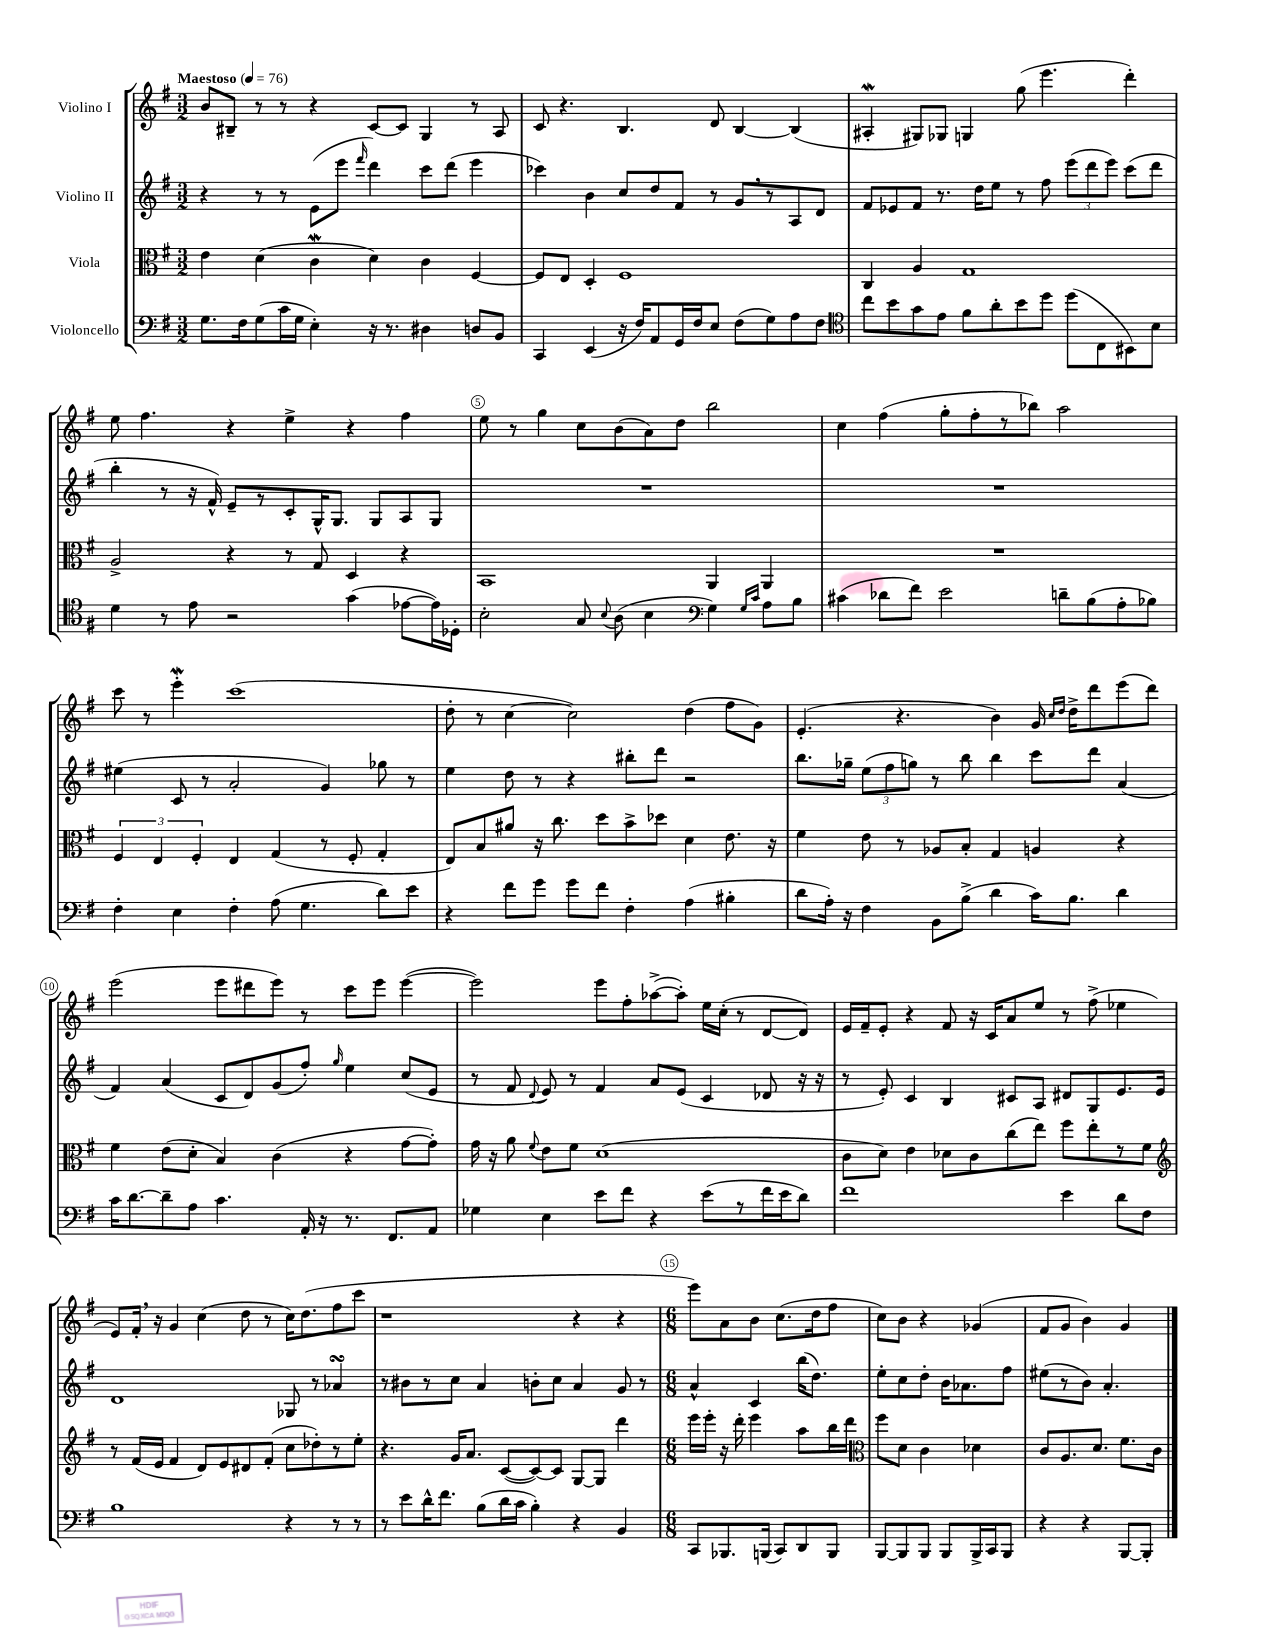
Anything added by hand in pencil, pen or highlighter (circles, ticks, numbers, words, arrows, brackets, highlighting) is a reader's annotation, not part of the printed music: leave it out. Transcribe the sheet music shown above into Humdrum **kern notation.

**kern	**kern	**kern	**kern
*part4	*part3	*part2	*part1
*staff4	*staff3	*staff2	*staff1
*I"Violoncello	*I"Viola	*I"Violino II	*I"Violino I
*clefF4	*clefC3	*clefG2	*clefG2
*k[f#]	*k[f#]	*k[f#]	*k[f#]
*M3/2	*M3/2	*M3/2	*M3/2
*MM76	*MM76	*MM76	*MM76
=1	=1	=1	=1
!	!	!	!LO:TX:a:B:t=Maestoso
8.G\L	4e\	4r	8b/L
.	.	.	8B#X~/J
16F#\k	.	.	.
(8G\	(4d\	8r	8r
16c\L	.	8r	8r
16G\JJ	.	.	.
4E'\)	4cw\	(8e\L	4r
.	.	8eee\J	.
.	.	16qqfff#/	.
16r	4d\)	4ddd\)	[8c/L
8.r	.	.	.
.	.	.	8c/J]
4D#X\	4c\	8ccc\L	4G/
.	.	(8ddd\J	.
8Dn/L	[4F#/	4eee\	8r
8BB/J	.	.	8A/
=2	=2	=2	=2
4CC/	8F#/L]	4ccc-X\)	8c/
.	8E/J	.	4.r
(4EE/	4D'/	4b\	.
16r	1F#	8cc/L	4.B/
16F#/KL)	.	.	.
8AA/	.	8dd/	.
16GG/L	.	8f#/J	.
16F#/J	.	.	.
8E/J	.	8r	8d/
(8F#\L	.	8g,/L	[4B/
8G\)	.	8r	.
8A\	.	8A/	(4B/]
8F#\J	.	8d/J	.
=3	=3	=3	=3
*clefC4	*	*	*
8cc\L	4C/	8f#/L	4A#XW'/
8b\	.	8e-X/	.
8g\	4A/	8f#/J	8G#X/L)
8e\J	.	8.r	8G-X/J
8f#\L	1G	.	4Gn/
.	.	16dd\KL	.
8a'\	.	8ee\J	.
8b\	.	8r	(8gg\
8dd\J	.	8ff#\	4.eee\
(8dd\L	.	(12eee\L	.
.	.	12ddd\	.
8C\	.	.	.
.	.	12eee\J)	.
8BB#X\)	.	(8ccc\L	4ddd'\)
8B\J	.	8ddd\J	.
!!LO:LB:g=z
=4	=4	=4	=4
4d\	2A^/	4bb'\	8ee\
.	.	.	4.ff#\
8r	.	8r	.
8e\	.	16r	.
.	.	16f#^^/)	.
2r	4r	8e~/L	4r
.	.	8r	.
.	8r	8c'/	4ee^\
.	8G/	16G^^/K	.
.	.	8.G/J	.
(4g\	4D/	.	4r
.	.	8G/L	.
[8e-X\L	4r	8A/	4ff#\
16e-\L])	.	8G/J	.
16D-X'\JJ	.	.	.
=5	=5	=5	=5
2B'\	1BB	1.r	8ee\
.	.	.	8r
.	.	.	4gg\
8G/	.	.	8cc\L
8qqB/	.	.	.
(8A\	.	.	(8b\
4B\	.	.	8a\)
.	.	.	8dd\J
*clefF4	*	*	*
4G\)	4AA/	.	2bb\
16qqG/LL	.	.	.
16qqc/JJ	.	.	.
8A\L	4AA/	.	.
8B\J	.	.	.
=6	=6	=6	=6
(4c#X\	1.r	1.r	4cc\
8d-X\L	.	.	(4ff#\
8f#\J)	.	.	.
2e\	.	.	8gg'\L
.	.	.	8ff#'\
.	.	.	8r
.	.	.	8bb-X\J)
8dn~\L	.	.	2aa\
(8B\	.	.	.
8A'\	.	.	.
8B-X\J)	.	.	.
!!LO:LB:g=z
=7	=7	=7	=7
4F#'\	6F#/	(4ee#X\	8ccc\
.	.	.	8r
.	6E/	.	.
4E\	.	8c/	4eeeW'\
.	6F#'/	.	.
.	.	8r	.
4F#'\	4E/	2a'/	(1ccc
(8A\	(4G/	.	.
4.G\	.	.	.
.	8r	4g/)	.
.	8F#'/	.	.
8d\L)	4G'/	8gg-X\	.
8e\J	.	8r	.
=8	=8	=8	=8
4r	8E/L)	4ee\	8dd'\
.	8B/	.	8r
8f#\L	8a#X/J	8dd\	[4cc\
8g\J	16r	8r	.
.	8.cc\	.	.
8g\L	.	4r	2cc\])
8f#\J	8dd\L	.	.
4F#'\	8b^\	8bb#X'\L	.
.	8dd-X\J	8ddd\J	.
(4A\	4d\	2r	(4dd\
4B#X'\	8.e\	.	8ff#\L
.	.	.	8g\J)
.	16r	.	.
=9	=9	=9	=9
8d\L	4f#\	8.bb\L	(4.e'/
16A'\Jk)	.	.	.
16r	.	16gg-X~\Jk	.
4F#\	8e\	(12ee\L	.
.	.	12ff#\	.
.	8r	.	4.r
.	.	12ggn\J)	.
8BB\L	8A-X/L	8r	.
(8B^\J	8B'/J	8bb\	.
4d\	4G/	4bb\	4b\)
16c\KL)	4An/	8ccc\L	16g/
.	.	.	16qqcc/LL
.	.	.	16qqdd/JJ
8.B\J	.	.	16dd^\KL
.	.	8ddd\J	8ddd\
4d\	4r	(4a/	(8eee\
.	.	.	8ddd\J)
!!LO:LB:g=z
=10	=10	=10	=10
16c\KL	4f#\	4f#/)	(2eee\
[8.d\	.	.	.
8d~\]	(8e\L	(4a/	.
8A\J	8d'\J	.	.
4.c\	4B/)	8c/L	8eee\L
.	.	8d/)	8ddd#X\
.	(4c\	(8g/	8eee\J)
16AA'/	.	8ff#'/J)	8r
16r	.	.	.
.	.	16qqgg/	.
8.r	4r	4ee\	8ccc\L
.	.	.	8eee\J
8.FF#/L	.	.	.
.	[8g\L	(8cc/L	([4eee\
8AA/J	8g'\J])	8e/J	.
=11	=11	=11	=11
4G-X\	16g\	8r	2eee\])
.	16r	.	.
.	8a\	8f#/	.
.	8qqf#/	8qqd/	.
4E\	8e\L	8e/)	.
.	8f#\J	8r	.
8e\L	(1d	4f#/	8eee\L
8f#\J	.	.	8ff#'\
4r	.	8a/L	([8aa-X^\
.	.	(8e/J	8aa-'\J])
(8e\L	.	4c/	16ee\LL
.	.	.	(16cc'\JJ
8r	.	.	8r
16f#\L	.	8d-X/	[8d/L
16e\J	.	.	.
8d\J)	.	16r	8d/J])
.	.	16r	.
=12	=12	=12	=12
1f#	8c\L	8r	16e/LL
.	.	.	16f#~/J
.	8d\J)	8e'/)	8e'/J
.	4e\	4c/	4r
.	8d-X\L	4B/	8f#/
.	8c\	.	16r
.	.	.	16c/KL
.	(8cc\	8c#X/L	8a/
.	8ee\J)	8A/J	8ee/J
4e\	8ff#\L	8d#X/L	8r
.	8ee'\	8G/	(8ff#^\
8d\L	8r	8.e/	4ee-X\
8F#\J	8f#\J	.	.
.	.	16e/Jk	.
!!LO:LB:g=z
=13	=13	=13	=13
*	*clefG2	*	*
1B	8r	1d	8e/L)
.	(16f#/LL	.	16f#',/Jk
.	16e/JJ	.	16r
.	4f#/	.	4g/
.	8d/L)	.	(4cc\
.	8e/	.	.
.	8d#X/	.	8dd\
.	(8f#'/J	.	8r
4r	8cc\L	8G-X/	16cc\KL)
.	.	.	(8.dd\
.	8dd-X'\)	8r	.
8r	8r	4a-XsSSs/	8ff#\
8r	8ee'\J	.	8ccc\J
=14	=14	=14	=14
8r	4.r	8r	1r
8e\L	.	8b#X\L	.
16d^^\K	.	8r	.
8.f#\J	.	.	.
.	16g/KL	8cc\J	.
.	8.a/J	.	.
(8B\L	.	4a/	.
16d\L	([8c/L	.	.
16c\JJ	.	.	.
4B'\)	8c/_)	8bn'\L	.
.	8c/J]	8cc\J	.
4r	[8G/L	4a/	4r
.	8G/J]	.	.
4BB/	4ddd\	8g/	4r
.	.	8r	.
=15	=15	=15	=15
*M6/8	*M6/8	*M6/8	*M6/8
8CC/L	16eee\LL	4a^^/	8eee\L)
.	16eee'\JJ	.	.
8.BBB-X/	16r	.	8a\
.	16ddd'\	.	.
.	4eee\	4c/	8b\J
(16BBBn/Jk	.	.	.
8CC/L)	.	.	(8.cc\L
8DD/	8aa\L	(16bb\KL	.
.	.	8.dd\J)	16dd\k
8BBB/J	16bb\L	.	8ff#\J
.	16ddd\JJ	.	.
=16	=16	=16	=16
*	*clefC3	*	*
[8BBB/L	8ff#\L	8ee'\L	8cc\L)
8BBB/]	8d\J	8cc\	8b\J
8BBB/J	4c\	8dd'\J	4r
8BBB/L	.	16b\KL	.
.	.	8.a-X\	.
16BBB^/L	4d-X\	.	(4g-X/
16CC/J	.	.	.
8BBB/J	.	8ff#\J	.
=17	=17	=17	=17
4r	8c/L	(8ee#X\L	8f#/L
.	8.A/	8r	8g/J
4r	.	8b\J)	4b\)
.	8.d/J	.	.
.	.	4.a'/	.
[8BBB/L	8.f#\L	.	4g/
8BBB'/J]	.	.	.
.	16c\Jk	.	.
==	==	==	==
*-	*-	*-	*-
